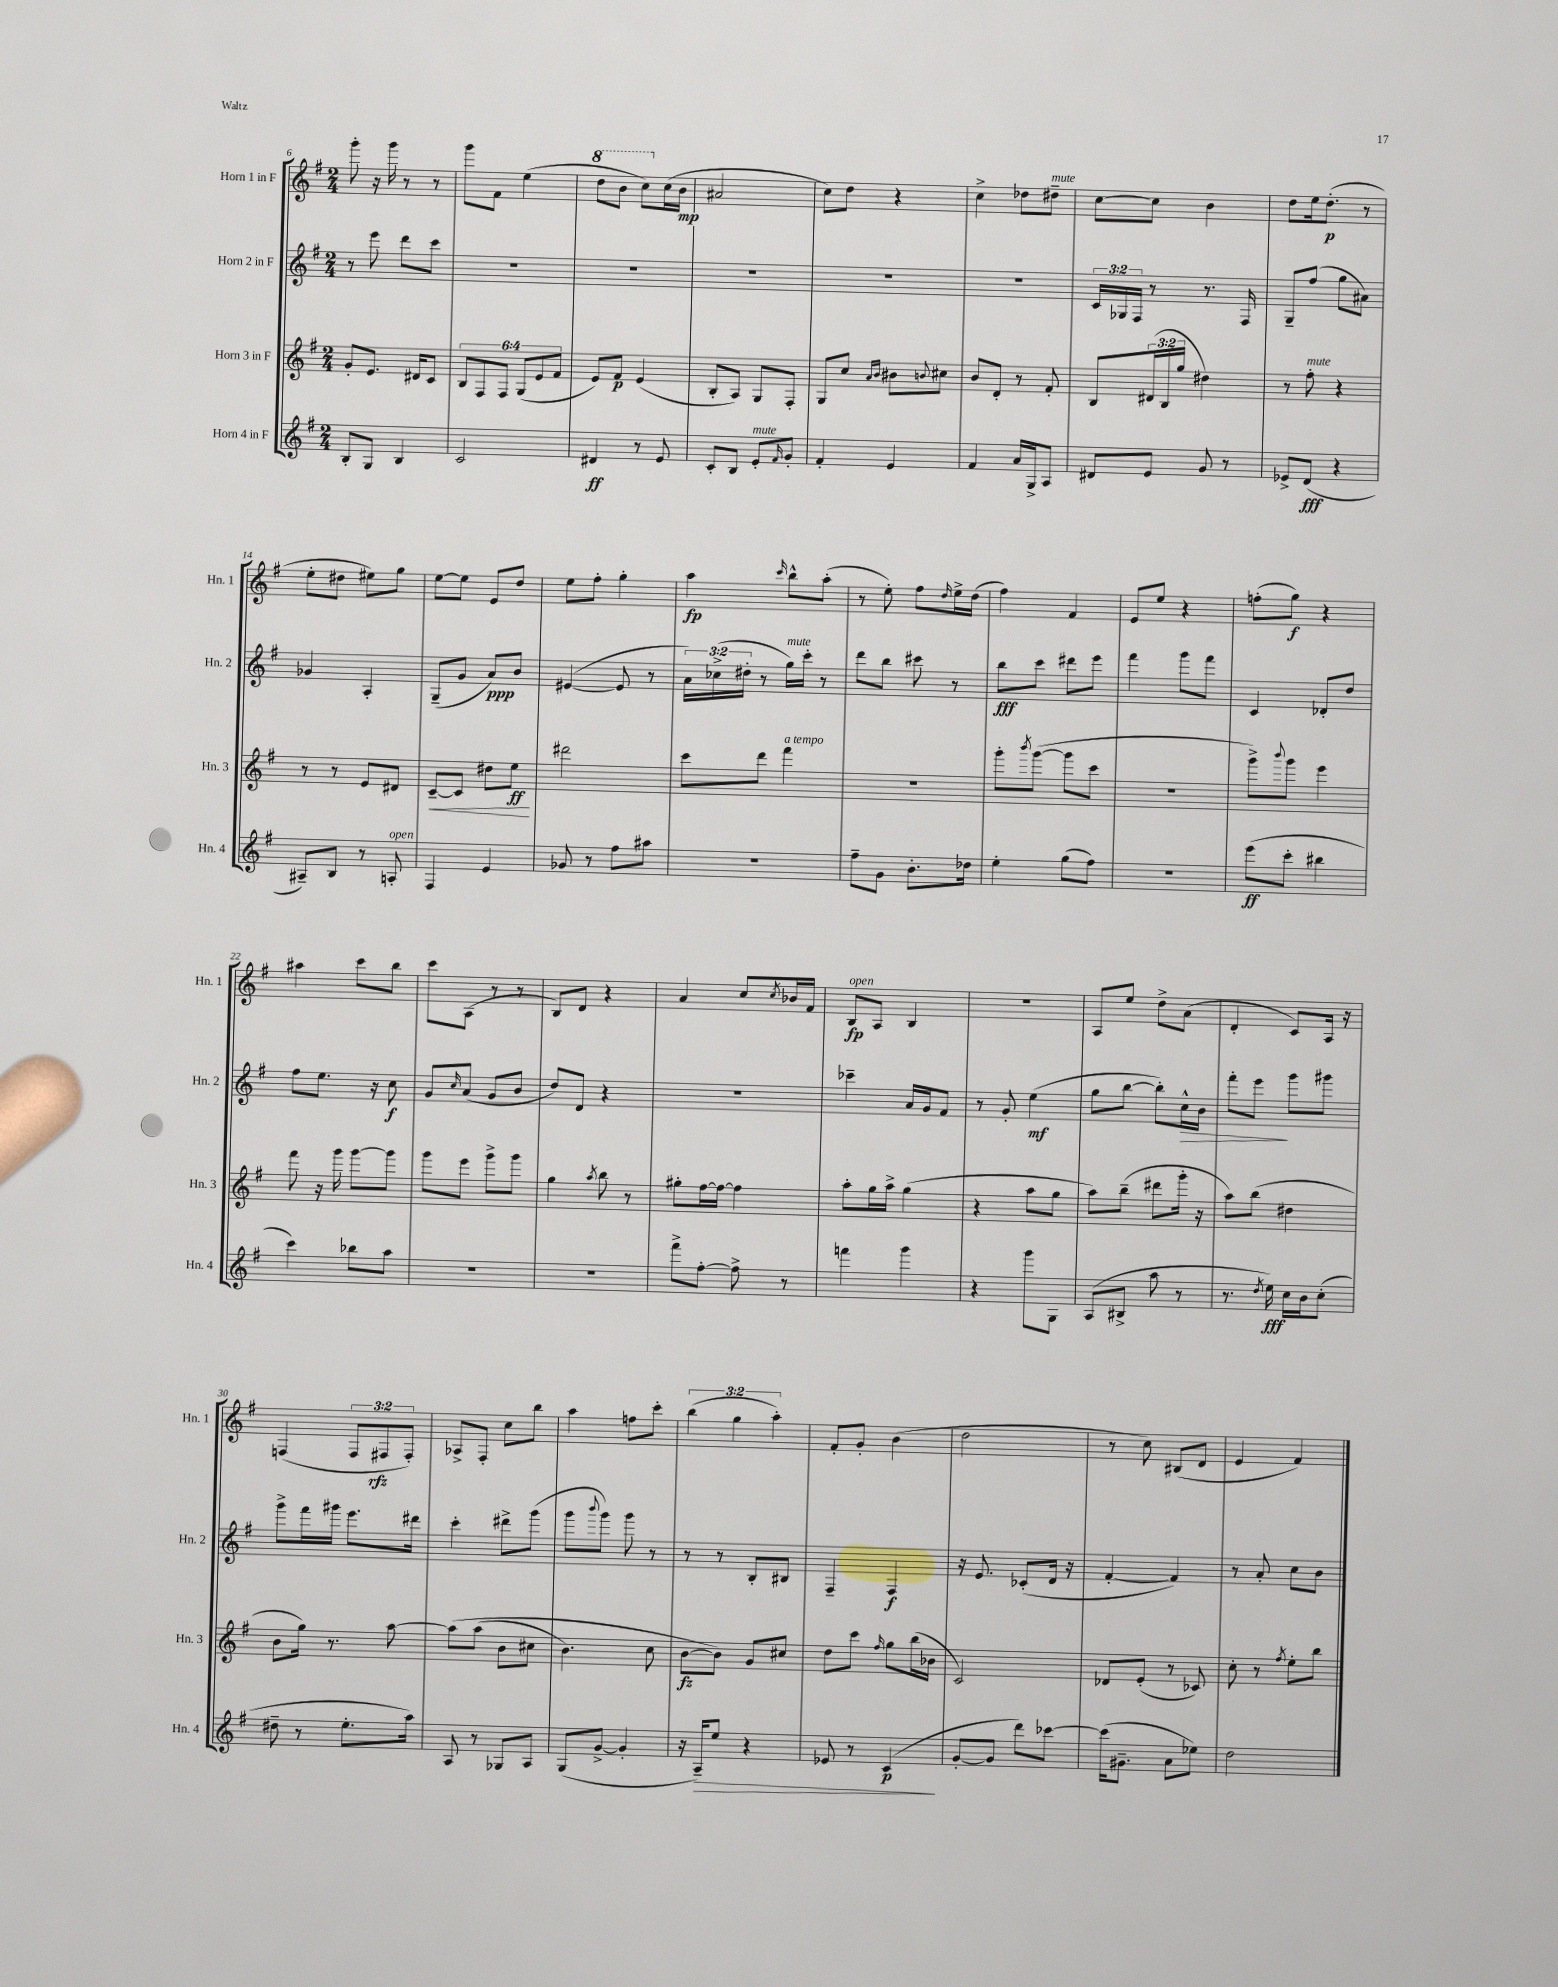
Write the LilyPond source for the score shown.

<<
\new StaffGroup <<
\new Staff = "s0" \with { instrumentName = "Horn 1 in F" shortInstrumentName = "Hn. 1" } {
    \clef treble \key g \major \numericTimeSignature \time 2/4 \override Staff.TupletNumber.text = #tuplet-number::calc-fraction-text
    g'''8-. r16 g'''16 r8 r8 |
    g'''8 fis'8 e''4( |
    \ottava #1 d'''8 b''8 c'''8) \ottava #0 c''16( b'16\mp |
    ais'2 |
    c''8) d''8 r4 |
    c''4-> des''8 dis''8--^\markup { \italic "mute" } |
    c''8~ c''8 b'4 |
    d''8 e''16 d''8.-.\p( r8 |
    e''8-. dis''8 eis''8) g''8 |
    e''8~ e''8 e'8 d''8 |
    e''8 fis''8-. g''4-. |
    a''4\fp \grace { c'''16 } b''8-^ a''8-.( |
    r8 e''8-.) fis''8 \grace { d''16 } e''16-> d''16( |
    fis''4) fis'4 |
    e'8 e''8 r4 |
    f''8-.( g''8\f) r4 |
    ais''4 c'''8 b''8 |
    c'''8 a8( r8 r8 |
    b8) d'8 r4 |
    a'4 c''8 \acciaccatura { c''8 } bes'16 fis'16 |
    b8\fp^\markup { \italic "open" } a8 b4 |
    R2 |
    a8 e''8 d''8-> a'8( |
    d'4-. c'8) a16 r16 |
    f4( \tuplet 3/2 { f8 fis8\rfz fis8-.) } |
    aes8-> fis8-. c''8 b''8 |
    a''4 f''8 c'''8-. |
    \tuplet 3/2 { b''4( g''4 a''4-.) } |
    fis'8-. g'8-. b'4( |
    d''2 |
    r8 c''8) bis8( d'8 |
    e'4 fis'4) \bar "|." |
}
\new Staff = "s1" \with { instrumentName = "Horn 2 in F" shortInstrumentName = "Hn. 2" } {
    \clef treble \key g \major \numericTimeSignature \time 2/4 \override Staff.TupletNumber.text = #tuplet-number::calc-fraction-text
    r8 e'''8 d'''8 c'''8 |
    R2 |
    R2 |
    R2 |
    R2 |
    R2 |
    \tuplet 3/2 { c'16 ges16 fis16 } r8 r8. fis16 |
    g8-- fis''8( g''8 ais'8) |
    ges'4 a4-. |
    g8--( g'8 a'8\ppp) b'8 |
    eis'4~( eis'8 r8 |
    \tuplet 3/2 { a'16) ces''16->( dis''16-. } r8 g''16^\markup { \italic "mute" }) c'''16-. r8 |
    d'''8 b''8 cis'''8 r8 |
    b''8\fff c'''8 dis'''8 e'''8 |
    fis'''4 g'''8 fis'''8 |
    c'4 des'8-. d''8 |
    fis''8 e''8. r16 c''8\f |
    g'8 \grace { c''16 } a'8( g'8 b'8 |
    d''8) d'8 r4 |
    R2 |
    ces'''4-- a'16 g'16 fis'8 |
    r8 g'8-. e''4\mf( |
    g''8 b''8~ b''8-.) c''16-^\> b'16 |
    fis'''8-. e'''8\! g'''8 gis'''8 |
    g'''8-> fis'''16 gis'''16 e'''8. dis'''16 |
    c'''4-. dis'''8-> g'''8( |
    g'''8 \appoggiatura { b'''8 } g'''8) g'''8 r8 |
    r8 r8 b8-. bis8 |
    fis4-- fis4\f |
    r16 e'8. ces'8-.( d'16 r16 |
    fis'4~-. fis'4) |
    r8 a'8-. c''8 b'8 \bar "|." |
}
\new Staff = "s2" \with { instrumentName = "Horn 3 in F" shortInstrumentName = "Hn. 3" } {
    \clef treble \key g \major \numericTimeSignature \time 2/4 \override Staff.TupletNumber.text = #tuplet-number::calc-fraction-text
    g'8-. e'8. dis'16 c'8 |
    \tuplet 6/4 { b8 fis8 fis8 g8( e'8 fis'8 } |
    e'8) fis'8\p e'4( |
    b8-. a8) g8 fis8-. |
    g8 c''8 \grace { a'16 b'16 } bis'8 \appoggiatura { b'8 } cis''8 |
    b'8 d'8-. r8 fis'8-. |
    b8 \tuplet 3/2 { dis'16( b16 g''16 } dis''4) |
    r8 fis''8-.^\markup { \italic "mute" } r4 |
    r8 r8 e'8 dis'8 |
    c'8~--\< c'8 dis''8 e''8\ff\! |
    dis'''2 |
    c'''8 d'''8 fis'''4^\markup { \italic "a tempo" } |
    R2 |
    g'''8-. \acciaccatura { b'''8 } g'''8~( g'''8 c'''8 |
    R2 |
    g'''8->) \appoggiatura { b'''8 } g'''8 e'''4 |
    fis'''8 r16 g'''16 g'''8~ g'''8 |
    g'''8 e'''8 g'''8-> g'''8 |
    g''4 \acciaccatura { a''8 } b''8 r8 |
    gis''8-. fis''16~ fis''16~ fis''4 |
    a''8-. g''16 a''16-> g''4( |
    r4 a''8 g''8 |
    a''8) b''8--( dis'''8 g'''16-. r16 |
    a''8) b''8( dis''4 |
    b'8 g''16) r8. a''8~ |
    a''8\( a''8( b'8 cis''8 |
    b'4.) c''8 |
    b'8~\fz b'8\) g'8 cis''8 |
    d''8 c'''8 \grace { fis''16 } g''8 b''16( bes'16 |
    c'2) |
    des'8 e'8-.( r8 ces'8) |
    c''8-. r8 \acciaccatura { fis''8 } e''8-. b''8 \bar "|." |
}
\new Staff = "s3" \with { instrumentName = "Horn 4 in F" shortInstrumentName = "Hn. 4" } {
    \clef treble \key g \major \numericTimeSignature \time 2/4
    b8-. g8 b4 |
    c'2 |
    dis'4\ff r8 e'8 |
    c'8-. b8 e'8-.^\markup { \italic "mute" } \grace { fis'16 } g'8-. |
    fis'4-. e'4 |
    fis'4 a'16 g16-> a8 |
    dis'8 e'8 g'8 r8 |
    ees'8-> d'8\fff( r4 |
    ais8--) b8 r8 a8-.^\markup { \italic "open" } |
    fis4 e'4 |
    ges'8 r8 fis''8 ais''8 |
    R2 |
    fis''8-- g'8 b'8.-. des''16 |
    e''4-. g''8( fis''8) |
    R2 |
    e'''8\ff( c'''8-. bis''4 |
    c'''4) bes''8 a''8 |
    R2 |
    R2 |
    fis'''8-> fis''8~-. fis''8-> r8 |
    f'''4 g'''4 |
    r4 g'''8 g8 |
    a8( bis8-> a''8 r8 |
    r8. \acciaccatura { d''8 } e''16\fff) c''16 b'16 c''8-.( |
    dis''8-- r8 e''8.-. a''16) |
    a8 r8 ges8 a8 |
    g8( g'8~-> g'4-. |
    r16 a16--\>) e''8 r4 |
    ees'8 r8 c'4\p\!( |
    g'8~-. g'8 d'''8) ces'''8~ |
    ces'''16( gis'8.-- a'8 ees''8) |
    d''2 \bar "|." |
}
>>
>>
\layout { \context { \Score currentBarNumber = #6 } }
